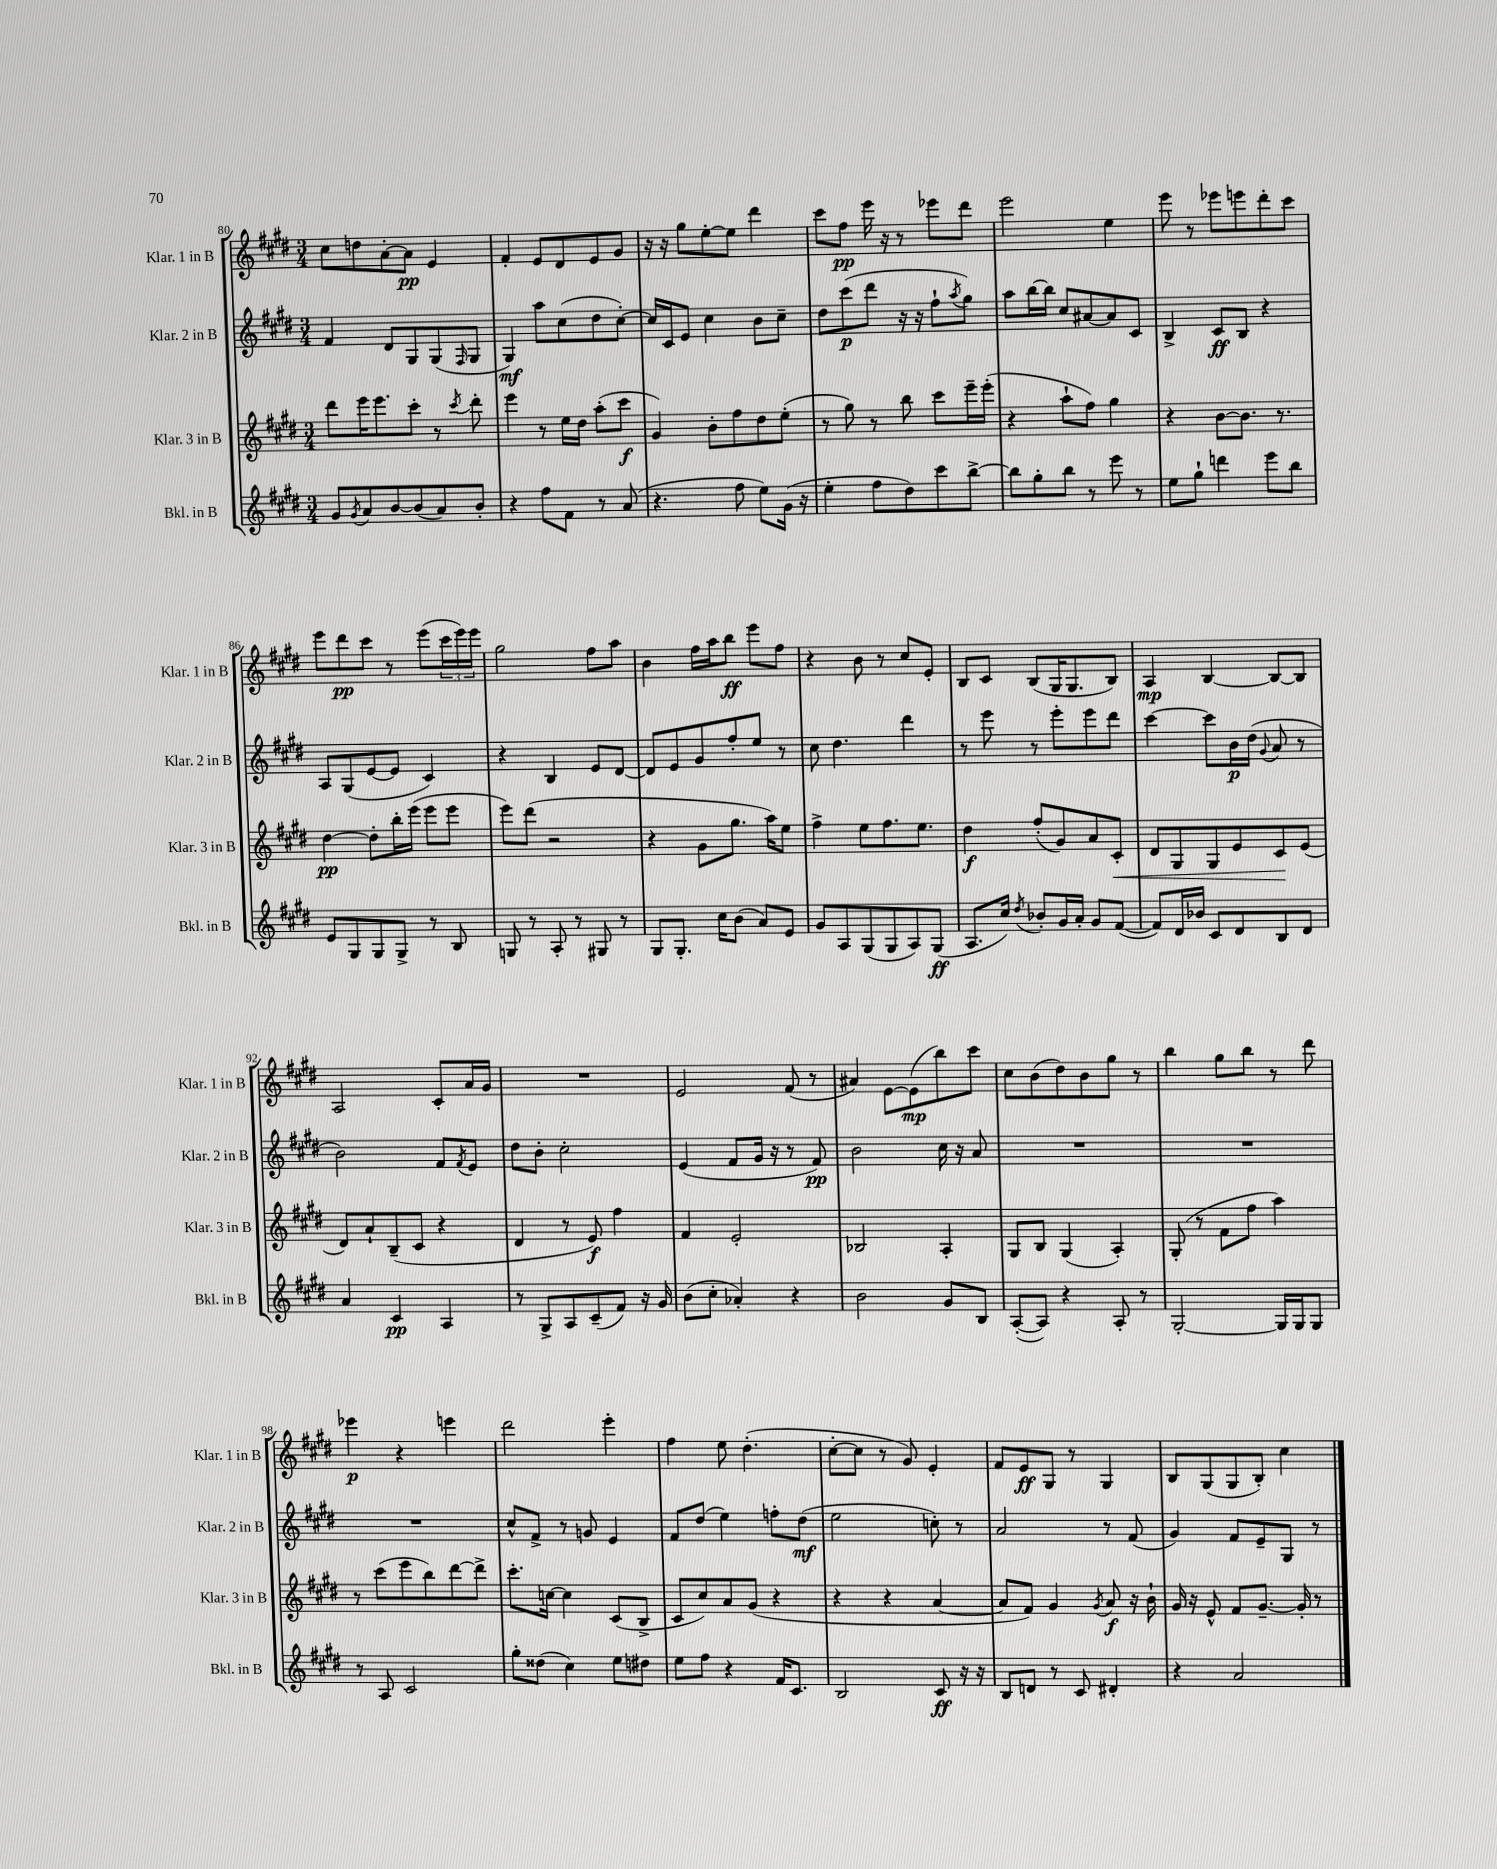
<<
\new StaffGroup <<
\new Staff = "s0" \with { instrumentName = "Klar. 1 in B" shortInstrumentName = "Klar. 1 in B" } {
    \clef treble \key e \major \numericTimeSignature \time 3/4
    cis''8 d''8 a'8~-. a'8\pp e'4 |
    fis'4-. e'8 dis'8 e'8 gis'8 |
    r16 r16 gis''8 e''8~-. e''8 dis'''4 |
    cis'''8 fis''8\pp e'''16 r16 r8 ees'''8 dis'''8 |
    e'''2 e''4 |
    e'''8 r8 ees'''8 e'''8 dis'''8-. cis'''8 |
    e'''8 dis'''8\pp cis'''8 r8 e'''8( \tuplet 3/2 { cis'''16 e'''16) e'''16 } |
    gis''2 fis''8 a''8 |
    b'4 fis''16 a''16 b''8\ff e'''8 fis''8 |
    r4 b'8 r8 cis''8 e'8-. |
    b8 cis'8 b8( gis16 gis8. b8) |
    a4\mp b4~ b8~ b8 |
    a2 cis'8-. a'16 gis'16 |
    R2. |
    e'2 fis'8( r8 |
    ais'4) e'8~ e'8\mp( b''8) cis'''8 |
    cis''8 b'8( dis''8) b'8 gis''8 r8 |
    b''4 gis''8 b''8 r8 dis'''8 |
    ees'''4\p r4 e'''4 |
    dis'''2 e'''4-. |
    fis''4 e''8 dis''4.-.( |
    cis''8~-. cis''8 r8 gis'8) e'4-. |
    fis'8 e'8\ff gis8 r8 gis4 |
    b8 gis8( gis8 b8-.) cis''4 \bar "|." |
}
\new Staff = "s1" \with { instrumentName = "Klar. 2 in B" shortInstrumentName = "Klar. 2 in B" } {
    \clef treble \key e \major \numericTimeSignature \time 3/4
    fis'4 dis'8 gis8 gis8( \grace { fis16 } gis8 |
    gis4\mf) a''8 cis''8( dis''8 cis''8~-.) |
    cis''16 cis'16 e'8 cis''4 b'8 cis''8-- |
    dis''8 cis'''8\p( dis'''8 r16 r16 fis''8-! \acciaccatura { a''8 } gis''8) |
    a''8 b''16~ b''16 cis''8 ais'8~ ais'8 cis'8 |
    b4-> cis'8\ff b8 r4 |
    a8 gis8( e'8~ e'8 cis'4) |
    r4 b4 e'8 dis'8~ |
    dis'8 e'8 gis'8 fis''8-. e''8 r8 |
    cis''8 dis''4. dis'''4 |
    r8 e'''8 r8 e'''8-. e'''8 dis'''8 |
    cis'''4~ cis'''8 b'16\p dis''16( \appoggiatura { gis'8 } a'8 r8 |
    b'2) fis'8 \acciaccatura { fis'8 } e'8 |
    dis''8 b'8-. cis''2-. |
    e'4( fis'8 gis'16 r16 r8 fis'8\pp) |
    b'2 cis''16 r16 a'8 |
    R2. |
    R2. |
    R2. |
    cis''8-^ fis'8-> r8 g'8 e'4 |
    fis'8 dis''8( e''4) f''8-. dis''8\mf( |
    e''2 c''8-.) r8 |
    a'2 r8 fis'8( |
    gis'4) fis'8 e'8-- gis8 r8 \bar "|." |
}
\new Staff = "s2" \with { instrumentName = "Klar. 3 in B" shortInstrumentName = "Klar. 3 in B" } {
    \clef treble \key e \major \numericTimeSignature \time 3/4
    dis'''8 e'''16 e'''8. cis'''8-. r8 \acciaccatura { cis'''8 } dis'''8-. |
    e'''4 r8 e''16 dis''16 a''8-.( cis'''8\f |
    gis'4) b'8-. fis''8 dis''8 e''8-.( |
    r8 gis''8) r8 b''8 cis'''8 e'''16-- e'''16-.( |
    r4 a''8-! fis''8) gis''4 |
    r4 b'8~ b'8. r8. |
    dis''4~\pp dis''8-. b''16-. e'''16( e'''8 e'''8 |
    e'''8) dis'''8( r2 |
    r4 gis'8 gis''8. a''16) e''8 |
    fis''4-> e''8 fis''8. e''8. |
    dis''4\f fis''8-.( gis'8) a'8 cis'8-.\< |
    dis'8 gis8 gis8 e'8 cis'8\! e'8( |
    dis'8) a'8-! b8--( cis'8 r4 |
    dis'4 r8 e'8\f) fis''4 |
    fis'4 e'2-. |
    bes2 a4-. |
    gis8 b8 gis4( a4-.) |
    gis8-.( r8 fis'8 fis''8 a''4) |
    r8 cis'''8( e'''8 b''8) dis'''8~ dis'''8-> |
    cis'''8.-. c''16~ c''4 cis'8( b8-> |
    cis'8 cis''8) a'8 gis'8( r4 |
    r4 r4 a'4~ |
    a'8 fis'8) gis'4 \acciaccatura { gis'8 } a'8\f r16 b'16-! |
    gis'16 r16 e'8-^ fis'8 gis'8.~-- gis'16-. r8 \bar "|." |
}
\new Staff = "s3" \with { instrumentName = "Bkl. in B" shortInstrumentName = "Bkl. in B" } {
    \clef treble \key e \major \numericTimeSignature \time 3/4
    gis'8 \acciaccatura { gis'8 } a'8 b'8~ b'8( a'8) b'8-. |
    r4 fis''8 fis'8 r8 a'8( |
    r4. fis''8 e''8) gis'16( r16 |
    e''4-. fis''8 dis''8) cis'''8 b''8~-> |
    b''8 gis''8-. b''8 r8 e'''8 r8 |
    e''8 gis''8-! d'''4 e'''8 b''8 |
    e'8 gis8 gis8 gis8-> r8 b8 |
    g8 r8 a8-. r8 gis8 r8 |
    gis8 gis8.-. cis''16 b'8( a'8) e'8 |
    gis'8 a8 gis8( gis8 a8) gis8\ff( |
    a8. cis''16) \acciaccatura { dis''8 } bes'8-. gis'16 a'16-. gis'8 fis'8~( |
    fis'8) dis'16 bes'16 cis'8 dis'8 b8 dis'8 |
    a'4 cis'4\pp a4 |
    r8 gis8-> a8 cis'8--( fis'8) r16 gis'16 |
    b'8( cis''8-. aes'4-.) r4 |
    b'2 gis'8 b8 |
    a8~-.( a8) r4 a8-. r8 |
    gis2~-. gis16 gis16 gis8 |
    r8 a8 cis'2 |
    gis''8-. disis''8( cis''4) e''8 dis''8 |
    e''8 fis''8 r4 fis'16 cis'8. |
    b2 cis'8\ff r16 r16 |
    b8 d'8 r8 cis'8 dis'4-. |
    r4 a'2 \bar "|." |
}
>>
>>
\layout { \context { \Score currentBarNumber = #80 } }
